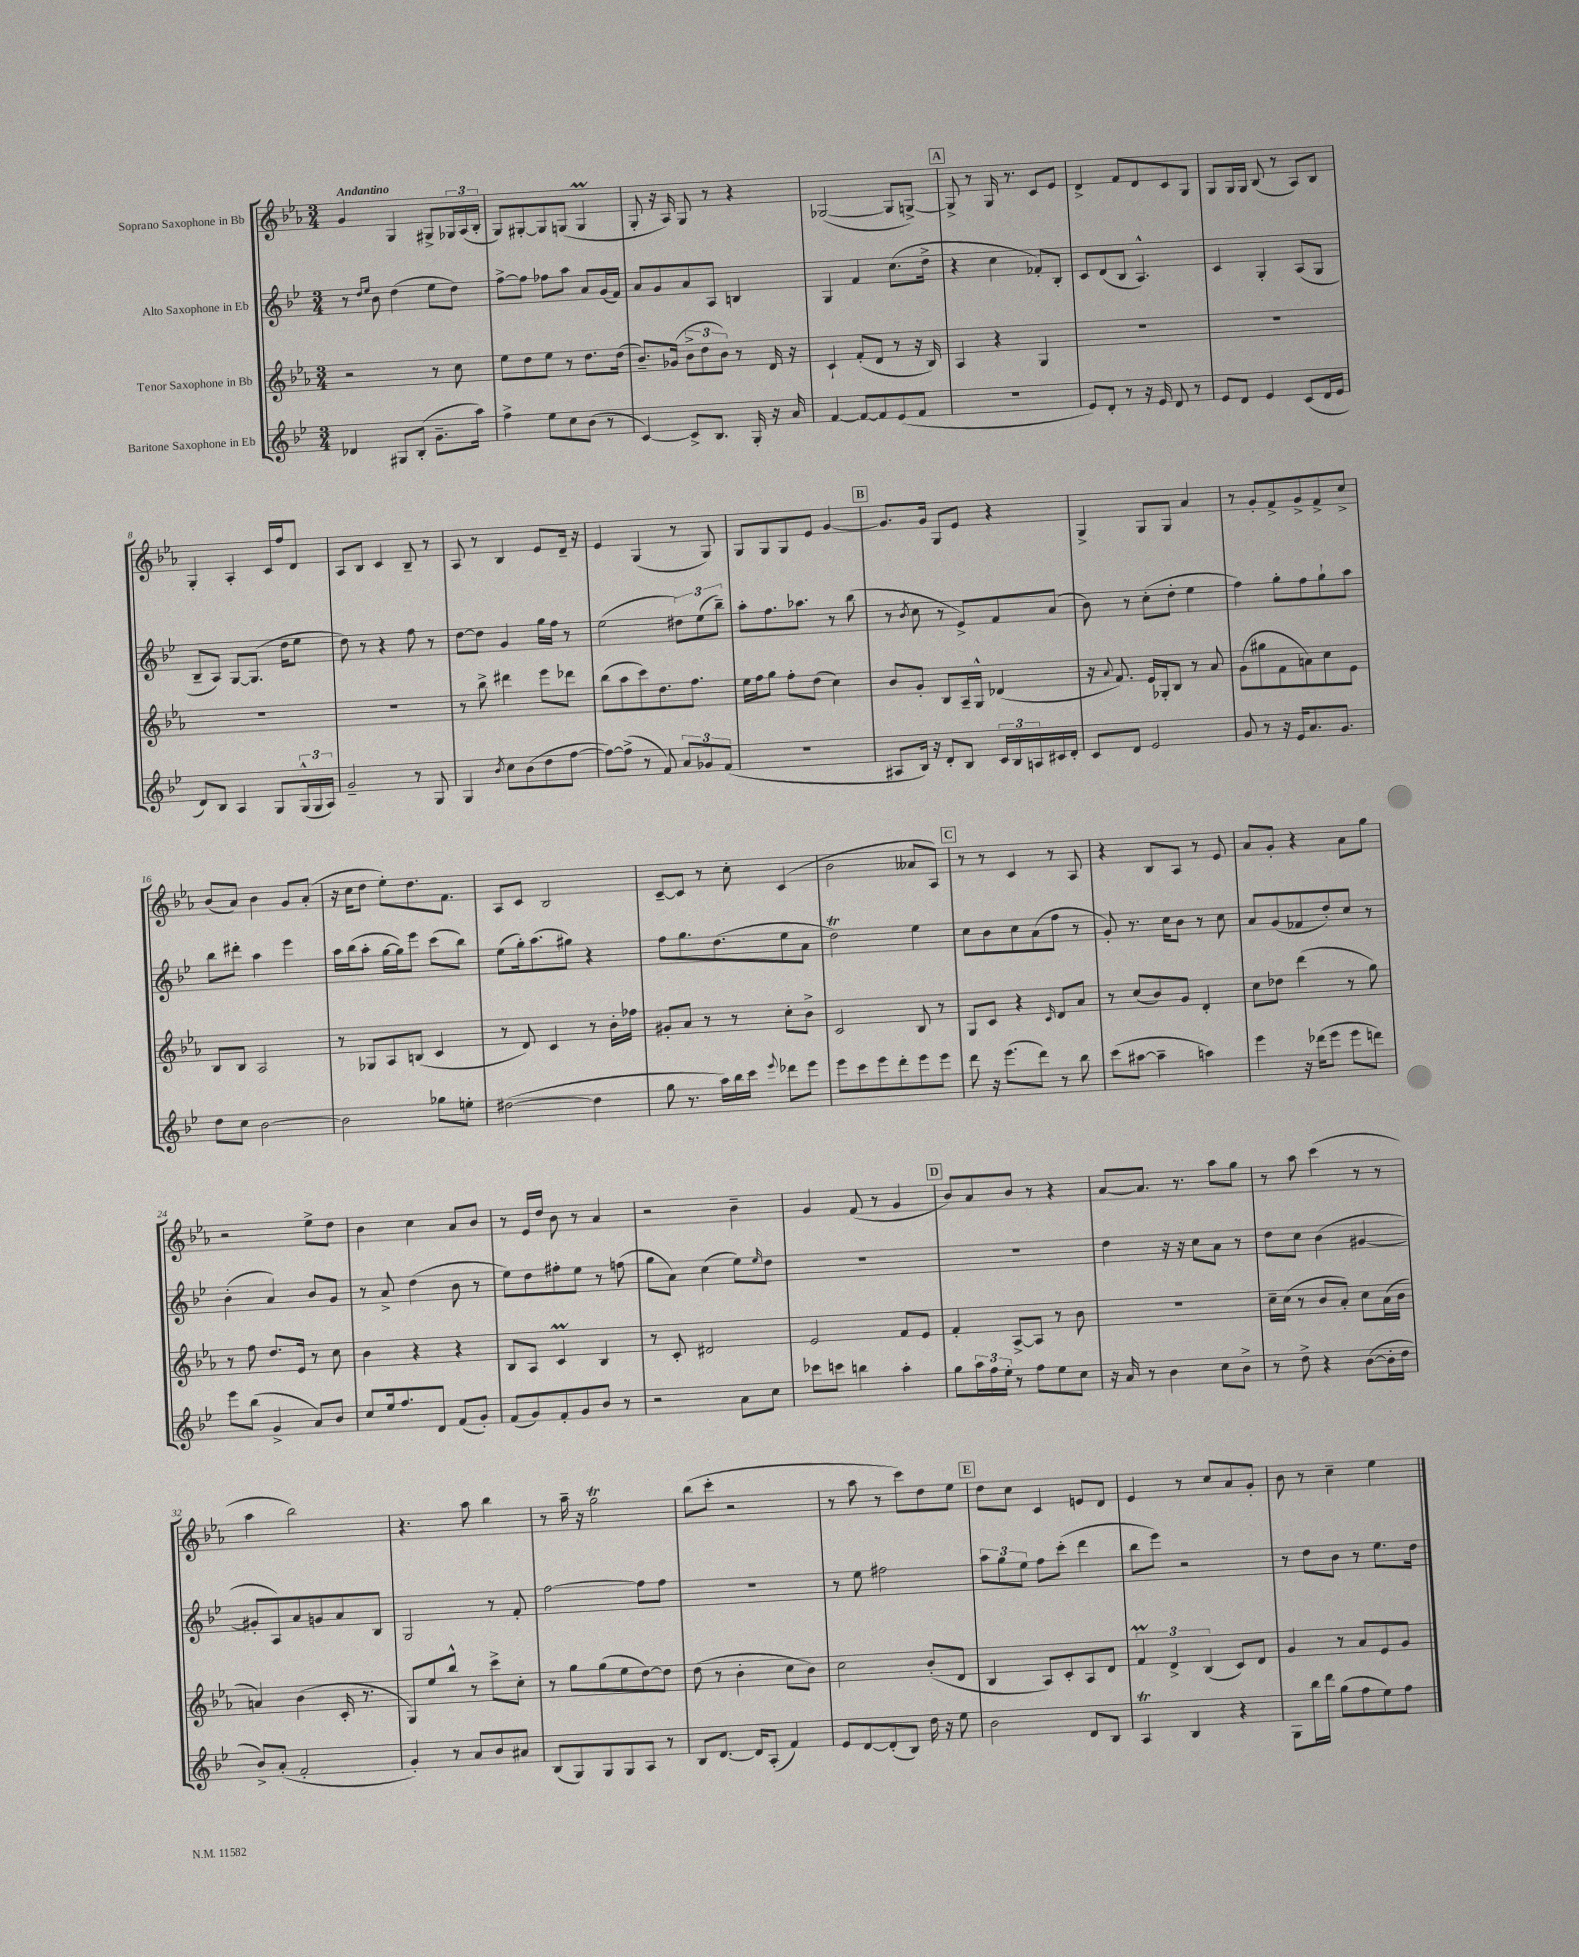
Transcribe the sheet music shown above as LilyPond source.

<<
\new StaffGroup <<
\new Staff = "s0" \with { instrumentName = "Soprano Saxophone in Bb" } {
    \clef treble \key ees \major \numericTimeSignature \time 3/4 \tempo "Andantino"
    g'4 g4 gis8-> \tuplet 3/2 { ges16 aes16( bes16-. } |
    g8) gis8~-. gis8 g8( g4\prall |
    g8-. r16 aes16) g8 r8 r4 |
    ges2~( ges8 g8~->) |
    \mark \markup { \box "A" } g8-> r8 g16 r8. c'8 ees'8 |
    d'4-> f'8 d'8 c'8 g8 |
    g8 g16 g16 bes8( r8 aes8) bes8 |
    g4-. aes4-. c'16 f''16 d'8 |
    aes8 bes8 c'4 bes8-- r8 |
    aes8 r8 bes4 ees'8 d'16-- r16 |
    ees'4 g4( r8 g8) |
    g8 g8 g8 ees'8 g'4~ |
    \mark \markup { \box "B" } g'8. g'16 g8 ees'8 r4 |
    g4-> g8 g8 aes'4 |
    r8 g'8-. f'8-> g'8-> f'8-> c''8-> |
    bes'8( aes'8) bes'4 g'8 aes'8-.( |
    r16 c''16 d''8 ees''8-.) d''8. f'8. |
    aes8 c'8 bes2 |
    c'8~-- c'8 r8 c''8-. c'4( |
    bes'2 aeses'8 aes8) |
    \mark \markup { \box "C" } r8 r8 c'4 r8 aes8 |
    r4 bes8 aes8 r8 ees'8 |
    aes'8 g'8-. r4 aes'8 g''8 |
    r2 ees''8-> d''8 |
    bes'4 c''4 aes'8 bes'8 |
    r8 ees'16 d''16 bes'8 r8 aes'4 |
    r2 bes'4-- |
    g'4 f'8( r8 g'4 |
    \mark \markup { \box "D" } bes'8) aes'8 bes'8 r8 r4 |
    aes'8~ aes'8. r8. aes''8 g''8 |
    r8 aes''8 c'''4( r8 r8 |
    aes''4 bes''2) |
    r4. aes''8 bes''4 |
    r8 aes''16-- r16 g''2\trill |
    bes''8( c'''8-. r2 |
    r8 aes''8 r8 c'''8) d''8 ees''8 |
    \mark \markup { \box "E" } d''8 c''8 c'4 e'8 d'8 |
    ees'4 r8 c''8 aes'8 g'8-. |
    bes'8 r8 c''4-- ees''4 \bar "|." |
}
\new Staff = "s1" \with { instrumentName = "Alto Saxophone in Eb" } {
    \clef treble \key bes \major \numericTimeSignature \time 3/4
    r8 \grace { d''16 ees''16 } bes'8 d''4( ees''8 d''8) |
    f''8~-> f''8 fes''8 a''8 a'8 g'16( f'16) |
    a'8 g'8 a'8 a8 b4 |
    g4 f'4 c''8.( d''16-> |
    \mark \markup { \box "A" } r4 c''4 fes'8-.) bes8-. |
    c'8 d'8( bes8 a4.-^) |
    c'4 g4-. a8( g8 |
    bes8-- a8) g8~ g8.( d''16 ees''8 |
    d''8) r8 r4 f''8 r8 |
    d''8~ d''8 g'4 g''16 f''16 r8 |
    ees''2( \tuplet 3/2 { dis''8) ees''8( bes''8--) } |
    a''8-. f''8. aes''8. r8 bes''8( |
    \mark \markup { \box "B" } r8 \acciaccatura { bes'8 } c''8 r8 ees'8->) f'8 a'8( |
    bes'8) r8 c''8-.( d''8-. ees''4 |
    f''4) g''8-. f''8 g''8-! a''8 |
    bes''8 dis'''8-. a''4 ees'''4 |
    a''16 bes''16( a''8-. g''16~ g''16) ees'''8 c'''8( bes''8) |
    ees''8( g''16-.) a''8.( gis''8) r4 |
    f''8 g''8. d''8.( ees''8 a'8 |
    d''2\trill) ees''4 |
    \mark \markup { \box "C" } c''8 bes'8 c''8 a'8( f''8 r8 |
    g'8-.) r8. c''16 bes'8 r8 c''8 |
    a'8 g'8( fes'8 d''8-.) c''8 r8 |
    bes'4-.( a'4) bes'8 g'8 |
    r8 a'8-> d''4( bes'8 r8 |
    ees''8) d''8 fis''8-. ees''8 r8 f''8( |
    g''8 a'8) c''4( ees''8) \grace { ees''16 } d''8 |
    R2. |
    \mark \markup { \box "D" } R2. |
    d''4 r16 r16 c''8 a'8 r8 |
    d''8 c''8 bes'4( gis'4~ |
    gis'8-. a8) a'8 g'8 a'8 bes8 |
    g2 r8 f'8-. |
    f''2~ f''8 f''8 |
    R2. |
    r8 ees''8 fis''2 |
    \mark \markup { \box "E" } \tuplet 3/2 { a''8 g''8 ees''8 } f''8 c'''8-.( d'''4 |
    bes''8 ees'''8) r2 |
    r8 d''8 bes'8 r8 ees''8. d''16 \bar "|." |
}
\new Staff = "s2" \with { instrumentName = "Tenor Saxophone in Bb" } {
    \clef treble \key ees \major \numericTimeSignature \time 3/4
    r2 r8 c''8 |
    ees''8 d''8 ees''8 r8 d''8. d''16( |
    bes'8.--) ges'16( \tuplet 3/2 { bes'8-> d''8 bes'8) } r8 d'16 r16 |
    c'4-! f'8-.( d'8 r8 r16 bes16) |
    \mark \markup { \box "A" } aes4 r4 g4 |
    R2. |
    R2. |
    R2. |
    R2. |
    r8 bes''8-> dis'''4 ees'''8 des'''8 |
    bes''8( aes''8 c'''8) d''8. f''8. |
    ees''16 f''16 g''8 f''8-. d''8( c''4) |
    \mark \markup { \box "B" } bes'8 g'8-. bes8 aes16-- g16-^ des'4( |
    r16 \appoggiatura { aes'8 } f'8.) ees'16 ges16-. bes8 r8 aes'8 |
    g'8( gis''8 f'8 a'8) c''8 ees'8 |
    bes8 bes8 aes2 |
    r8 ges8 aes8 b8( c'4 |
    r8 d'8) c'4 r8 bes'16-. fes''16 |
    gis'8-. aes'8 r8 r8 c''8-. bes'8-> |
    c'2 bes8 r8 |
    \mark \markup { \box "C" } g8 c'8 r4 \grace { c'16 } d'8 aes'8 |
    r8 c''8( bes'8) g'8 d'4-. |
    c''8 des''8 d'''4( r8 g''8) |
    r8 f''8 d''8. ees'16 r8 c''8 |
    bes'4 r4 r4 |
    bes8 aes8 c'4\prall bes4 |
    r8 c'8-. dis'2 |
    ees'2 f'8 ees'8 |
    \mark \markup { \box "D" } f'4-. aes8~-> aes8 r8 bes'8 |
    R2. |
    c''16-- c''16( r8 bes'8 aes'8-.) c''8 aes'16( bes'16 |
    a'4) bes'4( c'16-. r8. |
    g8) ees''8 bes''8-^ r8 c'''8-> c''8-. |
    r8 g''8 g''8( ees''8 d''8~) d''8 |
    d''8( r8 bes'4-. c''8 bes'8) |
    c''2 bes'8-.( d'8 |
    \mark \markup { \box "E" } bes4 aes8) c'8-. aes8 d'8 |
    \tuplet 3/2 { f'4\prall d'4-> bes4( } c'8) d'8 |
    g'4 r8 aes'8 ees'8 g'8 \bar "|." |
}
\new Staff = "s3" \with { instrumentName = "Baritone Saxophone in Eb" } {
    \clef treble \key bes \major \numericTimeSignature \time 3/4
    des'4 gis8 bes8-.( g'8.-- a''16) |
    f''4-> ees''8 c''8 bes'8( r8 |
    c'4~) c'8-> bes8. g16-. r16 a'16 |
    f'4~ f'8~ f'8 ees'8( f'8 |
    \mark \markup { \box "A" } R2. |
    ees'8) d'8-. r8 r16 ees'16 d'8 r8 |
    ees'8 d'8 ees'4 c'8( d'16 ees'16 |
    d'8) bes8 a4 g8 \tuplet 3/2 { g16-^( g16 a16) } |
    g'2-- r8 g8 |
    g4 \acciaccatura { bes'8 } c''8 bes'8( d''8 f''8~ |
    f''8~) f''8->( r8 f'8) \tuplet 3/2 { a'8 ges'8 f'8( } |
    R2. |
    \mark \markup { \box "B" } ais8 bes16) r16 d'8-. bes8 \tuplet 3/2 { c'16 bes16 a16 } cis'16 d'16-. |
    c'8 d'8 ees'2 |
    g'8 r8 r16 ees'16 a'8. g'8. |
    d''8 c''8 bes'2~ |
    bes'2 ges''8 e''8-. |
    dis''2~( dis''4 |
    g''8 r8. a''16) bes''16 c'''16 \appoggiatura { ees'''8 } des'''8 ees'''8 |
    ees'''8 c'''8 ees'''8 d'''8-. ees'''8 ees'''8 |
    \mark \markup { \box "C" } d'''8 r16 ees'''8.( d'''8) r8 bes''8 |
    c'''8( ais''8~ ais''4-- a''4) |
    ees'''4 r16 des'''16( ees'''8 ees'''8 d'''8) |
    ees'''8 bes''8( g'4-> a'8) bes'8 |
    c''8 ees''16 f''8. d'8 f'8( g'8-.) |
    f'8( g'8) f'8-. g'8 bes'8 r8 |
    r2 a'8 c''8 |
    ces'''8 c'''8 b''4 a''4-. |
    \mark \markup { \box "D" } g''8 \tuplet 3/2 { a''16 f''16 ees''16-. } r8 f''8 ees''8 c''8 |
    r16 a'16 r8 bes'4 c''8 bes'8-> |
    r8 d''8-> r4 bes'8~( bes'16-. d''16 |
    bes'8->) a'8-.( f'2-. |
    g'4-.) r8 a'8 bes'8 ais'8 |
    bes8( g8) g8 g8 a8 r8 |
    bes8 d'8.~ d'16 a8-.( f'4) |
    ees'8 d'8~ d'8-.( bes8) d''16 r16 ees''8 |
    \mark \markup { \box "E" } bes'2 d'8 bes8 |
    a4\trill bes4 r4 |
    g8 bes''16 d'''16 g''8( f''8 ees''8) f''8 \bar "|." |
}
>>
>>
